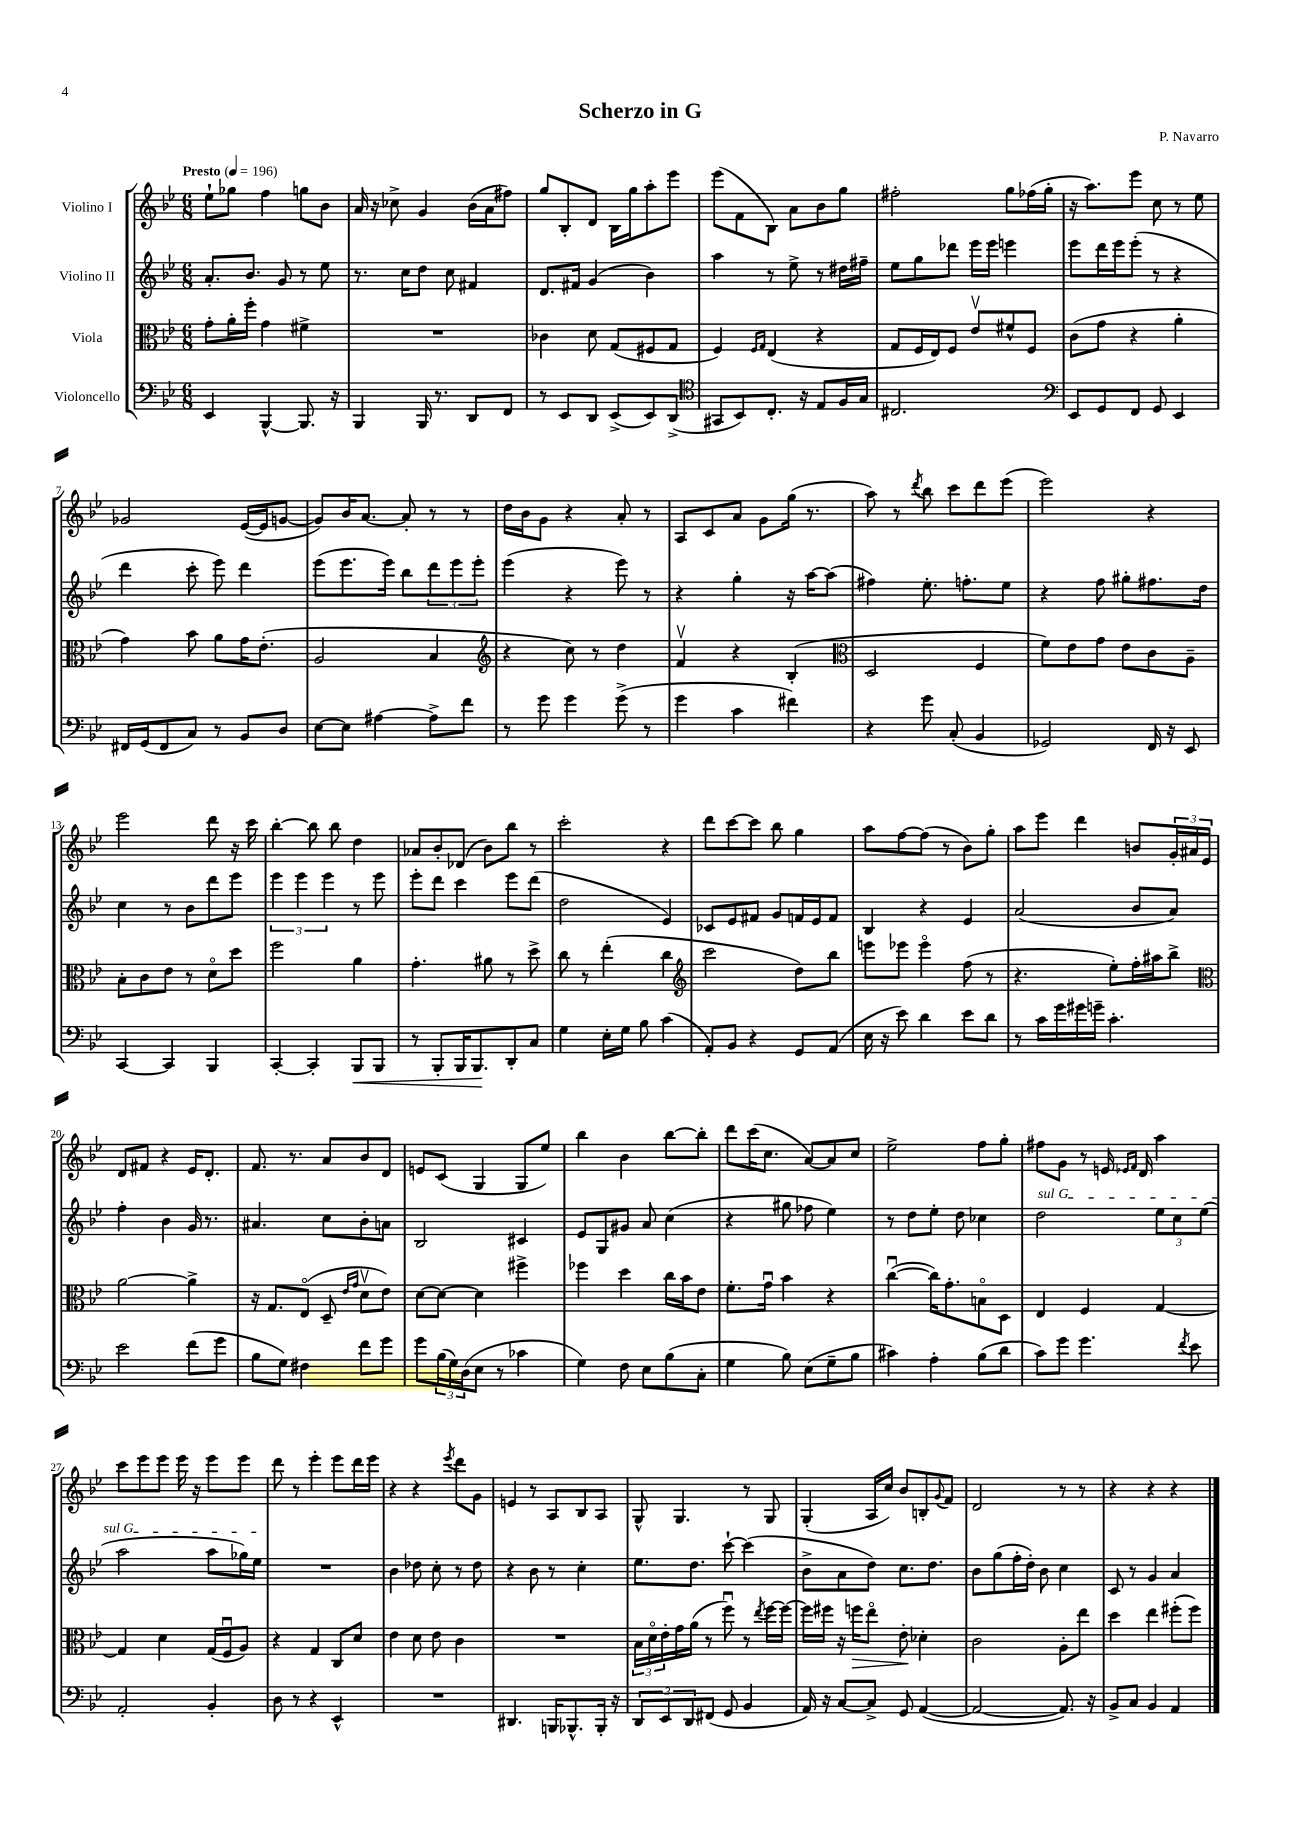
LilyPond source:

\header { title = "Scherzo in G" composer = "P. Navarro" }
<<
\new StaffGroup <<
\new Staff = "s0" \with { instrumentName = "Violino I" } {
    \clef treble \key bes \major \numericTimeSignature \time 6/8 \tempo "Presto" 4 = 196
    ees''8-! ges''8 f''4 g''8 bes'8 |
    a'16 r16 ces''8-> g'4 bes'16( a'16 fis''8) |
    g''8 bes8-. d'8 bes16 g''16 a''8-. ees'''8 |
    ees'''8( f'8 bes8) a'8 bes'8 g''8 |
    fis''2-. g''8 fes''16( g''16-. |
    r16 a''8.) ees'''8 c''8 r8 ees''8 |
    ges'2 ees'16~( ees'16 g'8~ |
    g'8) bes'16 a'8.~ a'8-. r8 r8 |
    d''16 bes'16 g'8 r4 a'8-. r8 |
    a8 c'8 a'8 g'8 g''16( r8. |
    a''8) r8 \acciaccatura { d'''8 } bes''8 c'''8 d'''8 ees'''8( |
    ees'''2) r4 |
    ees'''2 d'''8 r16 c'''16 |
    bes''4~-. bes''8 bes''8 d''4 |
    aes'8 bes'8-. des'8( bes'8) bes''8 r8 |
    c'''2-. r4 |
    d'''8 c'''8~ c'''8 bes''8 g''4 |
    a''8 f''8~ f''8( r8 bes'8) g''8-. |
    a''8 ees'''8 d'''4 b'8 \tuplet 3/2 { g'16-. ais'16 ees'16 } |
    d'8 fis'8 r4 ees'16 d'8.-. |
    f'8. r8. a'8 bes'8 d'8 |
    e'8 c'8( g4 g8 ees''8) |
    bes''4 bes'4 bes''8~ bes''8-. |
    d'''8 c'''16( c''8. a'8~) a'8 c''8 |
    ees''2-> f''8 g''8-. |
    fis''8 g'8 r8 e'16 \grace { ees'16 f'16 } d'16 a''4 |
    c'''8 ees'''8 ees'''8 ees'''16 r16 ees'''8 ees'''8 |
    d'''8 r8 ees'''4-. ees'''8 d'''16 ees'''16 |
    r4 r4 \acciaccatura { ees'''8 } d'''8 g'8 |
    e'4 r8 a8 bes8 a8 |
    g8-^ g4. r8 g8 |
    g4-.( a16 c''16) bes'8 b8-. \appoggiatura { g'8 } f'8 |
    d'2 r8 r8 |
    r4 r4 r4 \bar "|." |
}
\new Staff = "s1" \with { instrumentName = "Violino II" } {
    \clef treble \key bes \major \numericTimeSignature \time 6/8
    a'8.-. bes'8. g'8 r8 ees''8 |
    r8. c''16 d''8 c''8 fis'4 |
    d'8. fis'16 g'4( bes'4) |
    a''4 r8 ees''8-> r8 dis''16 fis''16-- |
    ees''8 g''8 des'''8 ees'''16 ees'''16 e'''4 |
    ees'''8 d'''16 ees'''16 ees'''8-.( r8 r4 |
    d'''4 c'''8-. ees'''8) d'''4 |
    ees'''8( ees'''8. ees'''16) bes''8 \tuplet 3/2 { d'''8 ees'''8 ees'''8-. } |
    ees'''4( r4 ees'''8) r8 |
    r4 g''4-. r16 a''16~ a''8( |
    fis''4) ees''8.-. f''8.-. ees''8 |
    r4 f''8 gis''8-. fis''8. d''16 |
    c''4 r8 bes'8 d'''8 ees'''8 |
    \tuplet 3/2 { ees'''4 ees'''4 ees'''4 } r8 ees'''8 |
    ees'''8-. d'''8 c'''4 ees'''8 d'''8( |
    d''2 ees'4) |
    ces'8 ees'8 fis'8 g'8 f'16 ees'16 f'8 |
    bes4 r4 ees'4 |
    a'2( bes'8 a'8) |
    f''4-. bes'4 g'16 r8. |
    ais'4. c''8 bes'8-. a'8 |
    bes2 cis'4 |
    ees'8 g8 gis'8 a'8 c''4( |
    r4 gis''8 fes''8 ees''4) |
    r8 d''8 ees''8-. d''8 ces''4 |
    \once \override TextSpanner.bound-details.left.text = \markup { \italic "sul G" } d''2\startTextSpan \tuplet 3/2 { ees''8 c''8 ees''8( } |
    a''2 a''8 ges''16) ees''16\stopTextSpan |
    R2. |
    bes'4 des''8 c''8-. r8 des''8 |
    r4 bes'8 r8 c''4-. |
    ees''8. d''8. c'''8~-! c'''4( |
    bes'8-> a'8 d''8) c''8. d''8. |
    bes'8 g''8( f''16-. d''16-.) bes'8 c''4 |
    c'8 r8 g'4 a'4 \bar "|." |
}
\new Staff = "s2" \with { instrumentName = "Viola" } {
    \clef alto \key bes \major \numericTimeSignature \time 6/8
    g'8-. a'16-. f''16-. g'4 fis'4-> |
    R2. |
    ces'4 d'8 g8( fis8 g8 |
    f4) \grace { f16 g16 } ees4( r4 |
    g8 f16 ees16) f8 ees'8\upbow fis'8-^ f8 |
    c'8( g'8 r4 a'4-. |
    g'4) bes'8 a'8 g'16 ees'8.-.( |
    a2 bes4 |
    \clef treble r4 c''8) r8 d''4 |
    f'4\upbow r4 bes4-.( |
    \clef alto d2 f4 |
    f'8) ees'8 g'8 ees'8 c'8 a8-- |
    bes8-. c'8 ees'8 r8 d'8\flageolet d''8 |
    f''2 a'4 |
    g'4.-. ais'8 r8 d''8-> |
    c''8 r8 ees''4-.( c''4 |
    \clef treble c'''2 d''8) bes''8 |
    e'''8 ees'''8 ees'''4\flageolet f''8( r8 |
    r4. ees''8-.) f''16-. ais''16 bes''8-> |
    \clef alto a'2~ a'4-> |
    r16 g8. ees8\flageolet( d8-- \grace { ees'16 g'16 } d'8\upbow ees'8) |
    d'8~ d'8~ d'4 fis''4-> |
    fes''4 d''4 c''16 bes'16 ees'8 |
    f'8.-. g'16\downbow bes'4 r4 |
    c''4~\downbow( c''16) g'8.-. b8\flageolet d8 |
    ees4 f4 g4~ |
    g4 d'4 g16( f16\downbow a8) |
    r4 g4 c8 d'8 |
    ees'4 d'8 ees'8 c'4 |
    R2. |
    \tuplet 3/2 { bes16 d'16\flageolet ees'16-. } g'16 a'16( r8 f''8\downbow) r8 \acciaccatura { ees''8 } f''16~ f''16~ |
    f''16 fis''16 r16 f''16\> ees''8\flageolet ees'8-.\! des'4-. |
    c'2 a8-. ees''8 |
    d''4 ees''4 fis''8-.( fis''8) \bar "|." |
}
\new Staff = "s3" \with { instrumentName = "Violoncello" } {
    \clef bass \key bes \major \numericTimeSignature \time 6/8
    ees,4 bes,,4~-^ bes,,8. r16 |
    bes,,4 bes,,16 r8. d,8 f,8 |
    r8 ees,8 d,8 ees,8->( ees,8) d,8->( |
    \clef tenor gis,8 bes,8) c8.-. r16 ees8 f16 g16 |
    cis2. |
    \clef bass ees,8 g,8 f,8 g,8 ees,4 |
    fis,16 g,16( fis,8 c8) r8 bes,8 d8 |
    ees8~ ees8 ais4~ ais8-> f'8 |
    r8 g'8 g'4 g'8->( r8 |
    g'4 c'4 fis'4) |
    r4 g'8 c8-.( bes,4 |
    ges,2) f,16 r16 ees,8 |
    c,4~ c,4 bes,,4 |
    c,4~-. c,4-. bes,,8\< bes,,8 |
    r8 bes,,8-. bes,,16 bes,,8.\! d,8-. c8 |
    g4 ees16-. g16 bes8 c'4( |
    a,8-.) bes,8 r4 g,8 a,8( |
    ees16 r16 ees'8) d'4 ees'8 d'8 |
    r8 c'16 g'16 gis'16 g'16-- c'4.-. |
    ees'2 f'8( g'8 |
    bes8 g8) fis4 f'8 g'8 |
    g'8 \tuplet 3/2 { bes16( g16) d16( } ees8 r8 ces'4 |
    g4) f8 ees8 bes8( c8-. |
    g4 bes8) ees8( g8-- bes8 |
    cis'4) a4-. bes8( d'8 |
    c'8) g'8 g'4. \acciaccatura { f'8 } ees'8 |
    a,2-. bes,4-. |
    d8 r8 r4 ees,4-^ |
    R2. |
    dis,4. b,,16 bes,,8.-^ bes,,16-. r16 |
    \tuplet 3/2 { d,8 ees,8 d,8 } fis,8( g,8 bes,4 |
    a,16) r16 c8~ c8-> g,8 a,4~( |
    a,2~ a,8.) r16 |
    bes,8-> c8 bes,4 a,4 \bar "|." |
}
>>
>>
